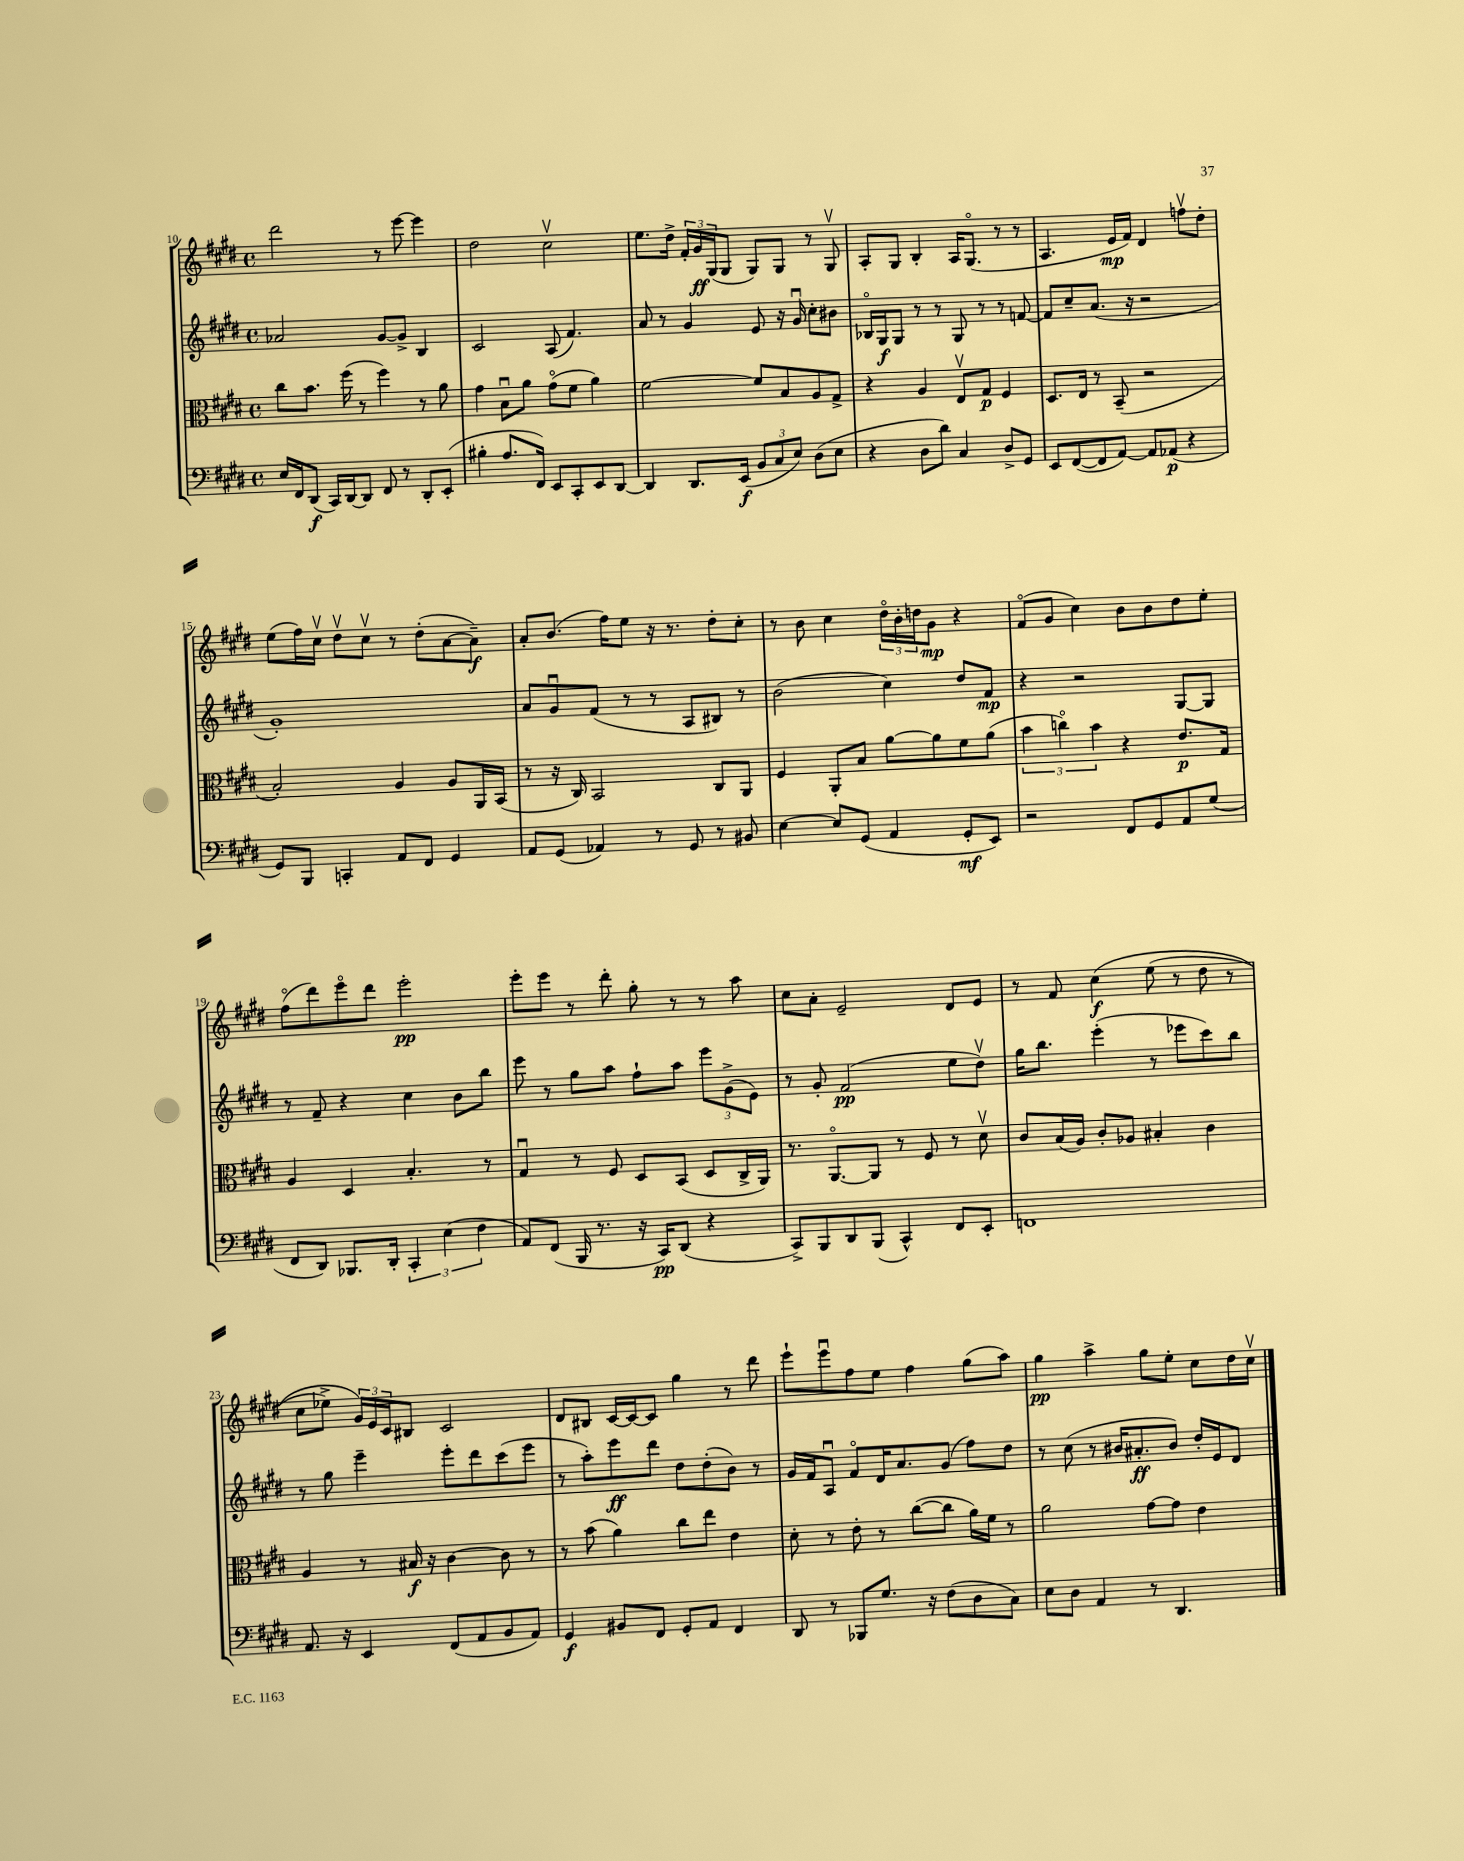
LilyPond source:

<<
\new StaffGroup <<
\new Staff = "s0" {
    \clef treble \key e \major \defaultTimeSignature \time 4/4
    dis'''2 r8 e'''8~ e'''4 |
    dis''2 cis''2\upbow |
    e''8. dis''16-> \tuplet 3/2 { fis'16-. gis'16\ff gis16( } gis8 gis8) gis8 r8 gis8\upbow |
    a8-. gis8 b4-. a16 gis8.\flageolet( r8 r8 |
    a4. e'16\mp fis'16) dis'4 f''8\upbow dis''8-. |
    e''8( fis''16) cis''16\upbow dis''8\upbow cis''8\upbow r8 dis''8-.( a'8~ a'8--\f) |
    a'8-. b'8.( fis''16) e''8 r16 r8. dis''8-. cis''8-. |
    r8 b'8 cis''4 \tuplet 3/2 { dis''16\flageolet b'16-. d''16 } gis'8\mp r4 |
    fis'8\flageolet( gis'8 cis''4) b'8 b'8 dis''8 e''8-. |
    fis''8\flageolet( dis'''8) e'''8\flageolet dis'''8 e'''2-.\pp |
    e'''8-. e'''8 r8 dis'''8-. gis''8-. r8 r8 a''8 |
    cis''8 a'8-. e'2-- dis'8 e'8 |
    r8 fis'8 cis''4\f\( e''8( r8 dis''8 r8 |
    cis''8 ees''8->) \tuplet 3/2 { gis'16\) e'16 cis'16 } bis8 cis'2 |
    dis'8 bis8 cis'16~ cis'16~ cis'8 gis''4 r8 dis'''8 |
    e'''8-! e'''8\downbow fis''8 e''8 fis''4 gis''8( a''8) |
    gis''4\pp a''4-> gis''8 e''8-. cis''8 dis''16 cis''16\upbow \bar "|." |
}
\new Staff = "s1" {
    \clef treble \key e \major \defaultTimeSignature \time 4/4
    aes'2 gis'8~ gis'8-> b4 |
    cis'2 a8( fis'4.) |
    a'8 r8 gis'4 e'8 r16 gis'16\downbow cis''8-. bis'8 |
    bes16\flageolet gis16\f gis8 r8 r8 gis8 r8 r8 f'8~ |
    f'8 cis''8-- a'8.( r16 r2 |
    gis'1-.) |
    a'8 gis'8\downbow fis'8( r8 r8 a8 bis8) r8 |
    b'2( cis''4) dis''8 fis'8\mp |
    r4 r2 gis8~ gis8 |
    r8 fis'8-- r4 cis''4 b'8 b''8 |
    e'''8 r8 gis''8 a''8 fis''8-! a''8 \tuplet 3/2 { e'''8 gis'8->( e'8) } |
    r8 gis'8-. fis'2\pp( e''8 dis''8\upbow) |
    gis''16 b''8. e'''4-.( r8 ees'''8 cis'''8) b''8 |
    r8 gis''8 e'''4-- e'''8-. dis'''8 cis'''8( e'''8 |
    r8 a''8-.) e'''8\ff dis'''8 dis''8 dis''8-.( b'8) r8 |
    gis'16 fis'16 a8\downbow fis'8\flageolet dis'16 a'8. gis'8( fis''8) dis''8 |
    r8 cis''8( r8 bis'16 ais'8.-.\ff bis'8) dis''16-. e'16 dis'8 \bar "|." |
}
\new Staff = "s2" {
    \clef alto \key e \major \defaultTimeSignature \time 4/4
    cis''8 b'8. fis''16( r8 fis''4) r8 a'8 |
    gis'4 b8\downbow a'8 gis'8\flageolet( fis'8 a'4) |
    fis'2~ fis'8 b8 a8 gis8-> |
    r4 a4 e8\upbow gis8\p fis4 |
    dis8. e16 r8 b,8--( r2 |
    b2-.) a4 a8 a,16 b,16( |
    r8 r16 cis16) b,2 cis8 a,8 |
    fis4 a,8-. b8 a'8~ a'8 fis'8 a'8( |
    \tuplet 3/2 { b'4 c''4\flageolet) b'4 } r4 e'8.\p gis16 |
    a4 dis4 b4.-. r8 |
    gis4\downbow r8 fis8 dis8 b,8( dis8 cis16-> a,16) |
    r8. a,8.~\flageolet a,8 r8 fis8 r8 dis'8\upbow |
    cis'8 b16( a16) cis'8-. aes8 bis4-. cis'4 |
    a4 r8 bis16\f r16 cis'4~ cis'8 r8 |
    r8 b'8( a'4) cis''8 e''8 e'4 |
    dis'8-. r8 e'8-. r8 cis''8~( cis''8 a'16) fis'16 r8 |
    a'2 gis'8~ gis'8 e'4 \bar "|." |
}
\new Staff = "s3" {
    \clef bass \key e \major \defaultTimeSignature \time 4/4
    e16 fis,16 dis,8\f( cis,16) dis,16~ dis,8 fis,8 r8 dis,8-. e,8-.( |
    bis4-. a8. fis,16) e,8 cis,8-. e,8 dis,8~ |
    dis,4 dis,8. e,16\f( \tuplet 3/2 { b,8 cis8 e8) } dis8( e8 |
    r4 dis8 dis'8) cis4 dis8-> gis,8 |
    e,8 fis,8~( fis,8 a,8~) a,8 aes,8\p( r4 |
    gis,8) b,,8 c,4-. a,8 fis,8 gis,4 |
    a,8 gis,8( aes,4) r8 gis,8 r8 bis,8 |
    e4~ e8 gis,8( a,4 gis,8-.\mf e,8) |
    r2 fis,8 gis,8 a,8 gis8( |
    fis,8 dis,8) bes,,8. dis,16-. \tuplet 3/2 { cis,4-. e4( fis4 } |
    a,8) fis,8( b,,16 r8. r16 cis,16\pp) dis,8( r4 |
    cis,8->) b,,8 dis,8 b,,8( cis,4-^) fis,8 e,8-. |
    f,1 |
    a,8. r16 e,4 fis,8( a,8 b,8 a,8) |
    gis,4\f bis,8 fis,8 gis,8-. a,8 fis,4 |
    dis,8 r8 bes,,8 gis8. r16 fis8( dis8 cis8) |
    e8 dis8 a,4 r8 dis,4. \bar "|." |
}
>>
>>
\layout { \context { \Score currentBarNumber = #10 } }
